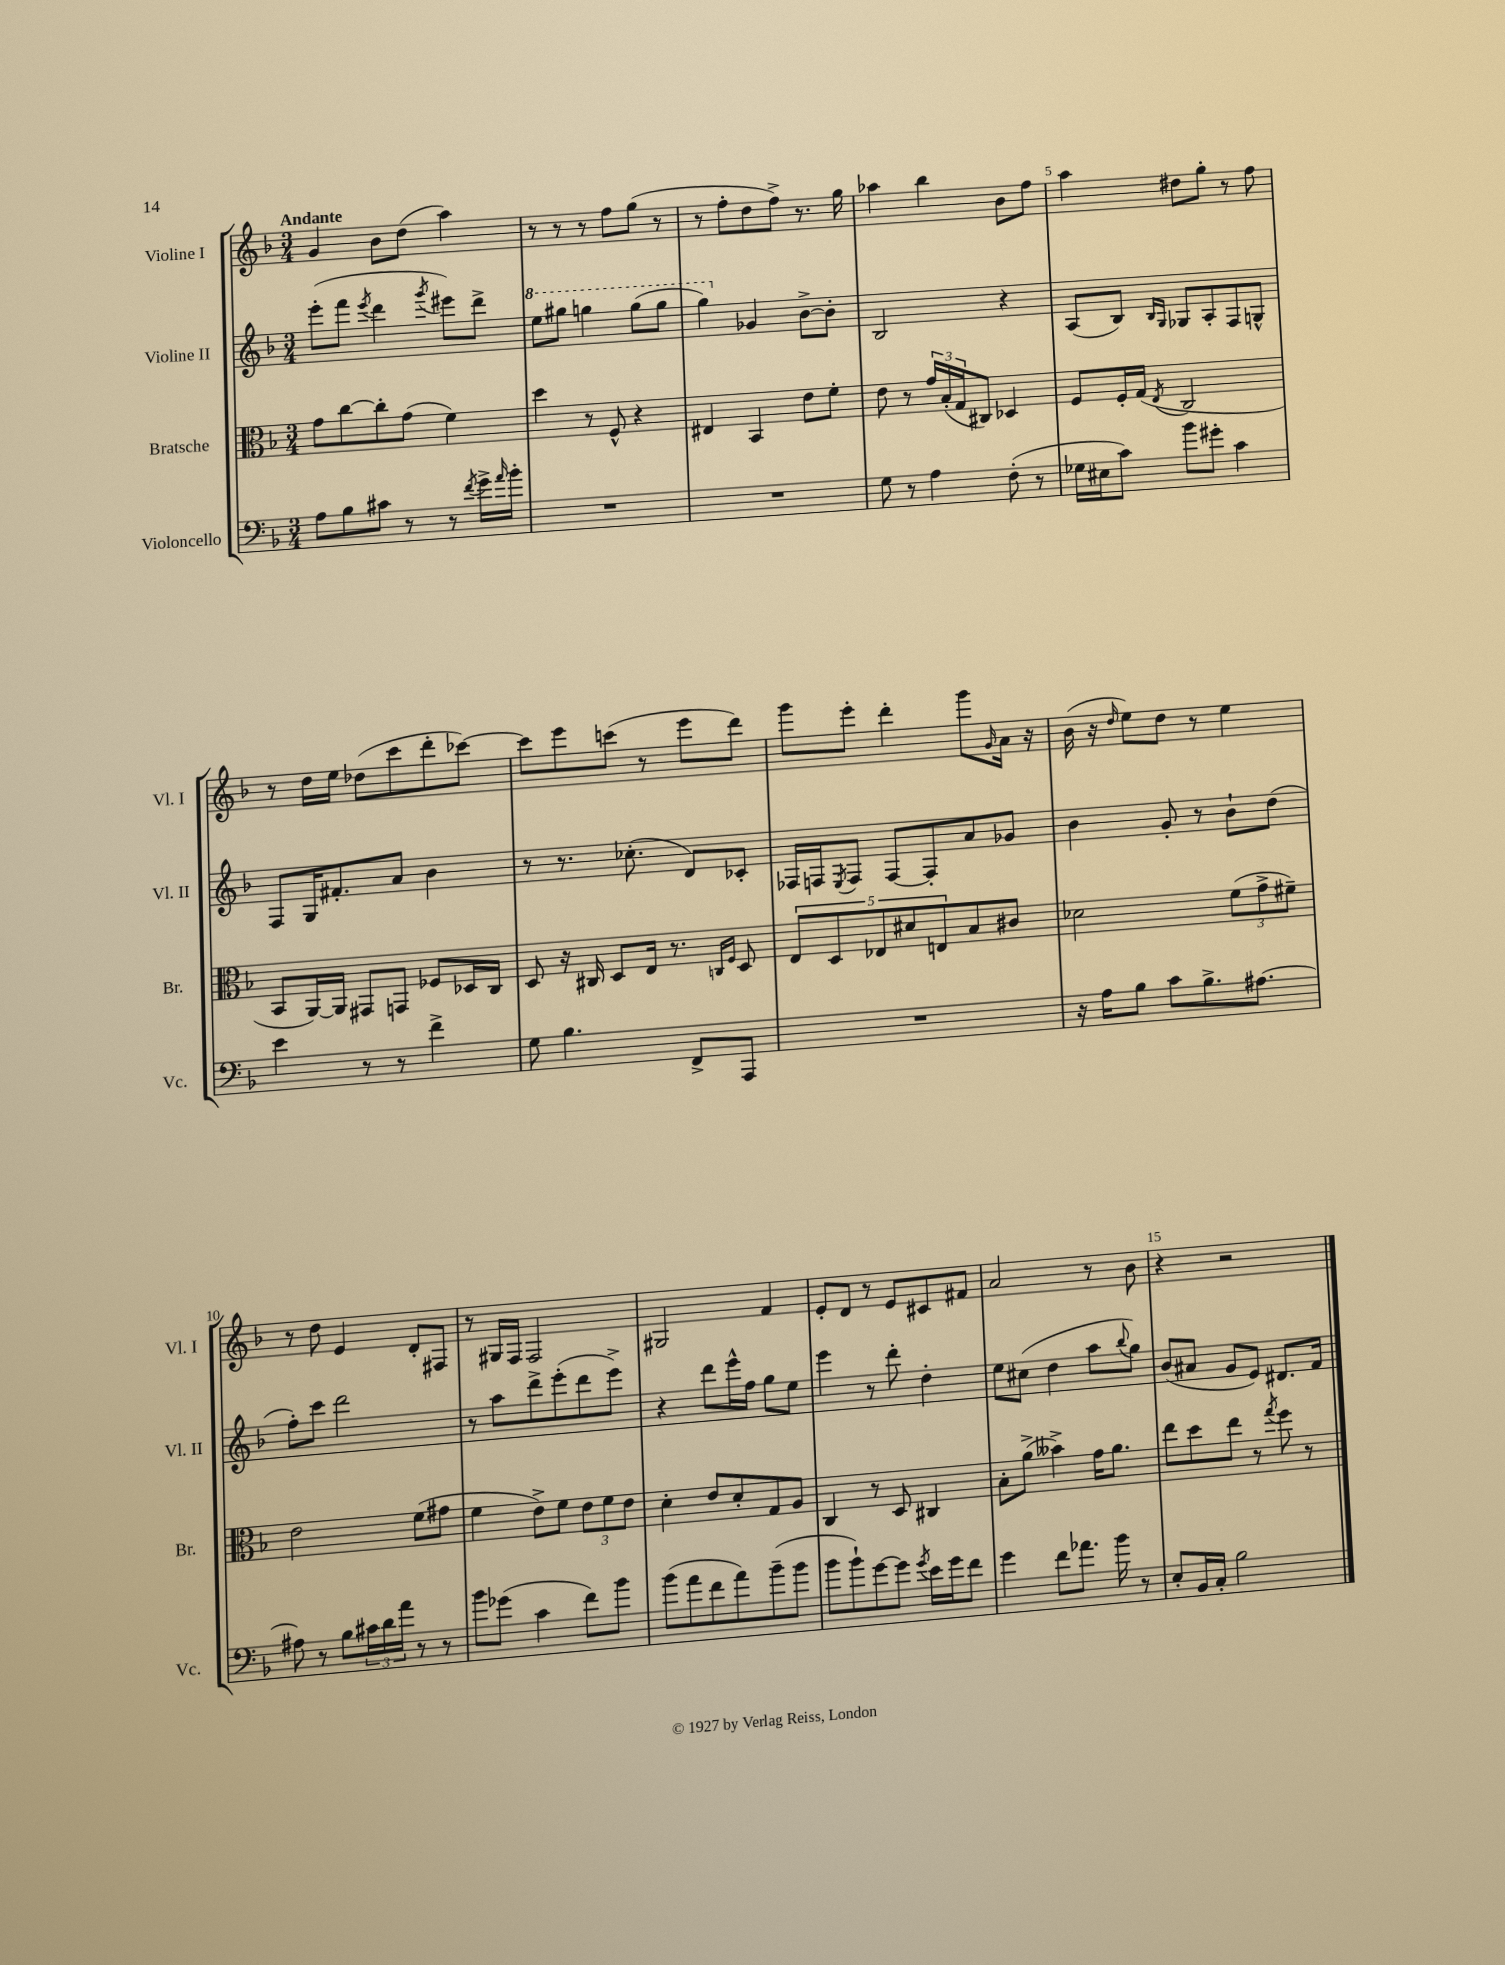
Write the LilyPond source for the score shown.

<<
\new StaffGroup <<
\new Staff = "s0" \with { instrumentName = "Violine I" shortInstrumentName = "Vl. I" } {
    \clef treble \key f \major \numericTimeSignature \time 3/4 \tempo "Andante"
    g'4 bes'8 d''8( a''4) |
    r8 r8 r8 f''8 g''8( r8 |
    r8 f''8-. d''8 f''8->) r8. g''16 |
    aes''4 bes''4 bes'8 f''8 |
    a''4 dis''8 g''8-. r8 f''8 |
    r8 d''16 e''16 des''8( c'''8 d'''8-. ces'''8~) |
    ces'''8 e'''8 c'''8( r8 e'''8 d'''8) |
    g'''8 e'''8-. d'''4-. g'''8 \grace { g'16 } a'16 r16 |
    bes'16( r16 \grace { d''16 } e''8) d''8 r8 e''4 |
    r8 d''8 e'4 d'8-. fis8 |
    r8 gis16 f16 f2 |
    gis2 f'4 |
    e'8-. d'8 r8 e'8 cis'8 fis'8 |
    a'2 r8 bes'8 |
    r4 r2 \bar "|." |
}
\new Staff = "s1" \with { instrumentName = "Violine II" shortInstrumentName = "Vl. II" } {
    \clef treble \key f \major \numericTimeSignature \time 3/4
    e'''8-.( f'''8 \acciaccatura { e'''8 } d'''4 \acciaccatura { g'''8 } eis'''8) d'''8-> |
    \ottava #1 e'''8 gis'''8 g'''4 g'''8( g'''8 |
    g'''4) \ottava #0 ges'4 bes'8~-> bes'8-. |
    bes2 r4 |
    a8( bes8) \grace { bes16 g16 } ges8 a8-. f8 g8-^ |
    f8 g16 fis'8.-. a'8 bes'4 |
    r8 r8. ces''8.-.( d'8) ces'8-. |
    fes16 f16 \acciaccatura { e8 } f8 f8~ f8-. a'8 ges'8 |
    bes'4 g'8-. r8 bes'8-! d''8( |
    f''8-.) c'''8 d'''2 |
    r8 a''8 d'''8-> e'''8-.( d'''8 e'''8->) |
    r4 d'''8 e'''16-^ f''16 g''8 e''8 |
    e'''4 r8 d'''8-. d''4-. |
    e''8 cis''8( d''4 a''8 \appoggiatura { bes''8 } g''8) |
    bes'8( ais'8 g'8 e'8) dis'8. f'16 \bar "|." |
}
\new Staff = "s2" \with { instrumentName = "Bratsche" shortInstrumentName = "Br." } {
    \clef alto \key f \major \numericTimeSignature \time 3/4
    g'8 c''8~ c''8-. g'8( f'4) |
    d''4 r8 f8-^ r4 |
    eis4 bes,4 e'8 f'8-. |
    e'8 r8 \tuplet 3/2 { g'16 bes16-.( g16 } cis8) des4 |
    f8 f16-. g16( \acciaccatura { e8 } c2 |
    bes,8 a,16~) a,16 gis,8 g,8 fes8 des16 c16 |
    d8 r16 cis16 d8 e16 r8. \grace { c16 f16 } d8 |
    \tuplet 5/4 { e8 d8 ees8 dis'8 e8 } bes8 cis'8 |
    des'2 \tuplet 3/2 { f'8( g'8-> fis'8--) } |
    e'2 f'8( gis'8 |
    f'4 e'8->) f'8 \tuplet 3/2 { e'8 f'8 e'8 } |
    d'4-. e'8 d'8-. g8 a8 |
    c4 r8 d8 cis4 |
    bes8-. a'8->( beses'4->) g'16 a'8. |
    e''8 d''8 e''8 r8 \acciaccatura { g''8 } f''8 r8 \bar "|." |
}
\new Staff = "s3" \with { instrumentName = "Violoncello" shortInstrumentName = "Vc." } {
    \clef bass \key f \major \numericTimeSignature \time 3/4
    a8 bes8 cis'8 r8 r8 \acciaccatura { f'8 } g'16-> \grace { a'16 } bes'16-. |
    R2. |
    R2. |
    g8 r8 a4 f8-.( r8 |
    ges16 eis16 c'8) bes'8 gis'8-. c'4 |
    e'4 r8 r8 f'4-> |
    g8 bes4. f,8-> a,,8 |
    R2. |
    r16 a16 bes8 c'8 bes8.-> ais8.~ |
    ais8 r8 bes8 \tuplet 3/2 { cis'16 d'16 a'16 } r8 r8 |
    bes'8 ges'8( c'4 f'8) bes'8 |
    bes'8( a'8 f'8 a'8) bes'8--( bes'8 |
    bes'8 bes'8-!) g'8~ g'8 \acciaccatura { g'8 } e'16 g'16 f'8 |
    g'4 f'8 aes'8. bes'16 r8 |
    e8-. bes,16 c16-. bes2 \bar "|." |
}
>>
>>
\layout { \context { \Score \override BarNumber.break-visibility = ##(#f #t #t) barNumberVisibility = #(every-nth-bar-number-visible 5) } }
